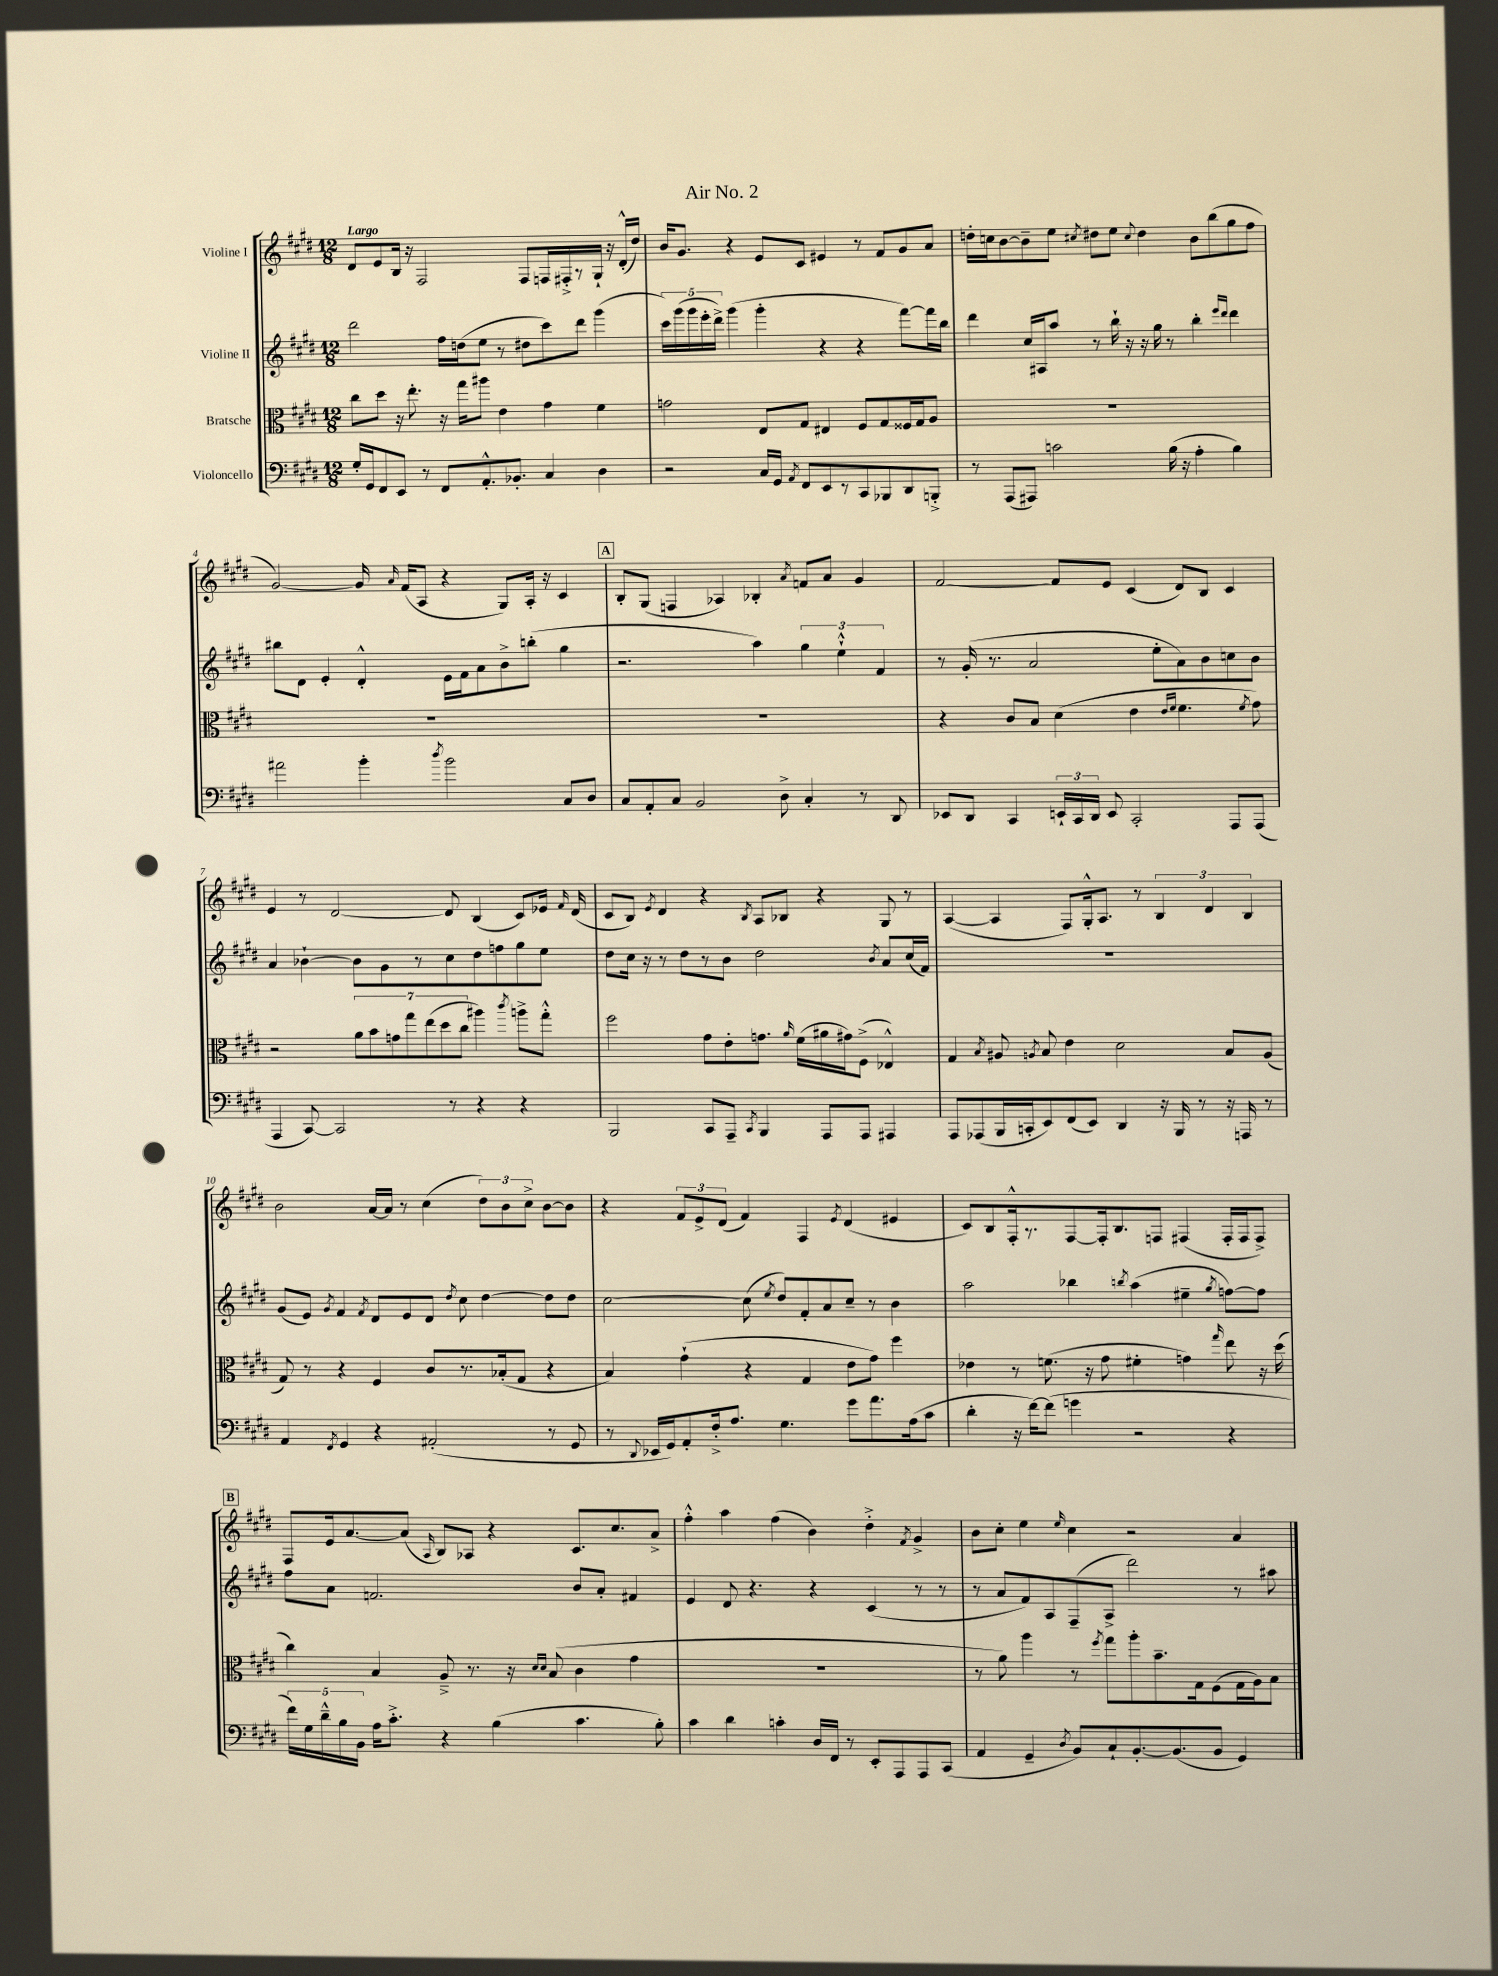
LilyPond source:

\header { title = "Air No. 2" }
<<
\new StaffGroup <<
\new Staff = "s0" \with { instrumentName = "Violine I" } {
    \clef treble \key e \major \numericTimeSignature \time 12/8 \tempo "Largo"
    \autoBeamOff dis'8[ e'8 b16] r16 fis2 fis8[ f16 fis16-.-> r8 gis16]-! r16 dis'16[-.-^( dis''16]) |
    b'16[ gis'8.] r4 e'8[ cis'8] eis'4 r8 fis'8[ gis'8 a'8] |
    d''16[-. c''16 b'8~ b'8-- e''8] \acciaccatura { cis''8 } dis''8[ e''8] \appoggiatura { cis''8 } dis''4 b'8[ b''8( gis''8 fis''8] |
    gis'2~) gis'16 \grace { a'16 } fis'16[( a8] r4 gis8[) a16]-. r16 cis'4 |
    \mark \markup { \box "A" } b8[-. gis8]( f4 aes4) bes4-. \acciaccatura { a'8 } f'8[ a'8] gis'4 |
    fis'2~ fis'8[ e'8] cis'4( dis'8[) b8] cis'4 |
    e'4 r8 dis'2~ dis'8 b4( cis'8[) ees'16] \grace { fis'16 } dis'16( |
    cis'8[ b8]) \acciaccatura { e'8 } dis'4 r4 \acciaccatura { b8 } a8[ bes8] r4 gis8 r8 |
    a4~( a4 fis8[) gis16-.-^ a8.] r8 \tuplet 3/2 { b4 dis'4 b4 } |
    b'2 a'16[~ a'16] r8 cis''4( \tuplet 3/2 { dis''8[) b'8 cis''8]-> } b'8[~ b'8] |
    r4 \tuplet 3/2 { fis'8[ e'8-> dis'8]( } fis'4) fis4 \acciaccatura { e'8 } dis'4( eis'4 |
    cis'8[) b8 fis16-.-^ r8. fis8~ fis16-. b8. f8] fis4( fis16[-. fis16 fis8]->) |
    \mark \markup { \box "B" } fis8[ e'16 a'8.~ a'8]( \grace { a16 } b8[) aes8] r4 cis'8.[ cis''8. a'8]-> |
    fis''4-.-^ a''4 fis''4( b'4) dis''4-.-> \acciaccatura { fis'8 } gis'4-> |
    b'8[ cis''8]-. e''4 \grace { e''16 } cis''4 r2 a'4 \bar "|." |
}
\new Staff = "s1" \with { instrumentName = "Violine II" } {
    \clef treble \key e \major \numericTimeSignature \time 12/8
    \autoBeamOff dis'''2 fis''16[ d''16( e''8] r8 dis''8[ cis'''8) dis'''8] gis'''4( |
    \tuplet 5/4 { cis'''16[) gis'''16( gis'''16 e'''16-. dis'''16]->) } gis'''4( gis'''4-. r4 r4 fis'''8[~) fis'''16 b''16] |
    dis'''4 cis''16[ ais16 a''8] r8 b''16-! r16 r16 gis''16 r8 b''4-. \grace { e'''16[ dis'''16] } dis'''4 |
    bis''8[ dis'8] e'4-. dis'4-.-^ e'16[ fis'16 a'8 b'8-> b''8]-.( gis''4 |
    \mark \markup { \box "A" } r2. a''4) \tuplet 3/2 { gis''4 e''4-!-^ fis'4 } |
    r8 gis'16-.( r8. a'2 e''8[-. a'8) b'8 c''8 b'8] |
    a'4 bes'4~-! bes'8[ gis'8 r8 cis''8 dis''8 f''8 gis''8 e''8] |
    dis''8[ cis''16] r16 r8 dis''8[ r8 b'8] dis''2 \acciaccatura { b'8 } a'8[ cis''16( fis'16]) |
    R1. |
    gis'8[( e'8]) \acciaccatura { gis'8 } fis'4 \acciaccatura { fis'8 } dis'8[ e'8 dis'8] \acciaccatura { dis''8 } cis''8 dis''4~ dis''8[ dis''8] |
    cis''2~ cis''8( \acciaccatura { e''8 } dis''8[) fis'8-. a'8 cis''8]-- r8 b'4 |
    a''2 bes''4 \acciaccatura { b''8 } a''4( eis''4-- \acciaccatura { gis''8 } f''8[~) f''8] |
    \mark \markup { \box "B" } fis''8[ a'8] f'2. b'8[ a'8]-. fis'4 |
    e'4 dis'8 r4. r4 cis'4( r8 r8 |
    r8 a'8[ fis'8) a8 fis8--( a8]-> dis'''2) r8 ais''8 \bar "|." |
}
\new Staff = "s2" \with { instrumentName = "Bratsche" } {
    \clef alto \key e \major \numericTimeSignature \time 12/8
    \autoBeamOff cis''8[ dis''8] r16 e''8.-. r16 gis''16[ ais''8] e'4 gis'4 fis'4 |
    g'2 e8[ gis8] eis4 fis8[ gis8 fisis16 gis16 a8] |
    R1. |
    R1. |
    \mark \markup { \box "A" } R1. |
    r4 cis'8[ b8] dis'4( e'4 \grace { e'16[ fis'16] } fis'4. \acciaccatura { fis'8 } gis'8) |
    r2 \tuplet 7/4 { a'8[ b'8 g'8 gis''8 e''8( dis''8 cis''8] } ais''4) \acciaccatura { cis'''8 } a''8[-> gis''8]-.-^ |
    fis''2 gis'8[ e'8-. g'8.] \grace { a'16 } fis'16[( ais'16 gis'16) fis8]->( ees4-^) |
    gis4 \acciaccatura { b8 } ais8 \acciaccatura { a8 } b8 e'4 dis'2 b8[ a8]( |
    gis8) r8 r4 fis4 cis'8[ r8. bes16-.( gis8] r4 |
    b4) gis'4-!( r4 gis4 e'8[ gis'8]) fis''4 |
    ees'4 r8 f'8.( r16 gis'8 fis'4-. g'4) \grace { gis''16 } e''8 r16 dis''16( |
    \mark \markup { \box "B" } cis''4) b4 a8---> r8. r16 \grace { dis'16[ dis'16] } b8( cis'4 gis'4 |
    R1. |
    r8 a'8) a''4 r8 \acciaccatura { fis''8 } gis''8[ a''8-. b'8.-- gis16 fis8( gis16 a16) b8] \bar "|." |
}
\new Staff = "s3" \with { instrumentName = "Violoncello" } {
    \clef bass \key e \major \numericTimeSignature \time 12/8
    \autoBeamOff gis16[-. gis,16 fis,8 e,8] r8 fis,8[ a,8.-.-^ bes,8.]-. cis4 dis4 |
    r2 cis16[ gis,16] \acciaccatura { a,8 } fis,8[ e,8 r8 cis,8 bes,,8 dis,8 b,,8]-.-> |
    r8 a,,8[( ais,,8]) c'2 b16( r16 a4-. b4) |
    ais'2 b'4-. \acciaccatura { dis''8 } b'2 cis8[ dis8] |
    \mark \markup { \box "A" } cis8[ a,8-. cis8] b,2 dis8-> cis4-. r8 dis,8 |
    ees,8[ dis,8] cis,4 \tuplet 3/2 { e,16[-! cis,16 dis,16] } e,8 cis,2-. a,,8[ a,,8]( |
    a,,4 cis,8~) cis,2 r8 r4 r4 |
    b,,2 cis,8[ a,,8]-- \acciaccatura { cis,8 } b,,4 a,,8[ a,,8] ais,,4 |
    a,,8[ aes,,8( b,,16 c,16-. e,8) fis,8( e,8]) dis,4 r16 b,,16 r8 r16 a,,16 r8 |
    a,4 \acciaccatura { fis,8 } gis,4 r4 ais,2-.( r8 gis,8 |
    r8 \appoggiatura { dis,8 } ees,16[ gis,16) a,8-. fis16-.-> a8.] gis4. gis'8[ a'8. a16( cis'8] |
    dis'4-. r16 fis'16[~) fis'8]( g'4 r2 r4 |
    \mark \markup { \box "B" } \tuplet 5/4 { fis'16[) gis16 dis'16---^ b16 b,16] } a16[ cis'8.]-.-> r4 b4( cis'4. b8-.) |
    cis'4 dis'4 c'4-. dis16[ fis,16] r8 e,8[-. a,,8 a,,8 cis,8]( |
    a,4 gis,4-- \acciaccatura { dis8 } b,8[) cis8-! b,8.~-. b,8.( b,8] gis,4) \bar "|." |
}
>>
>>
